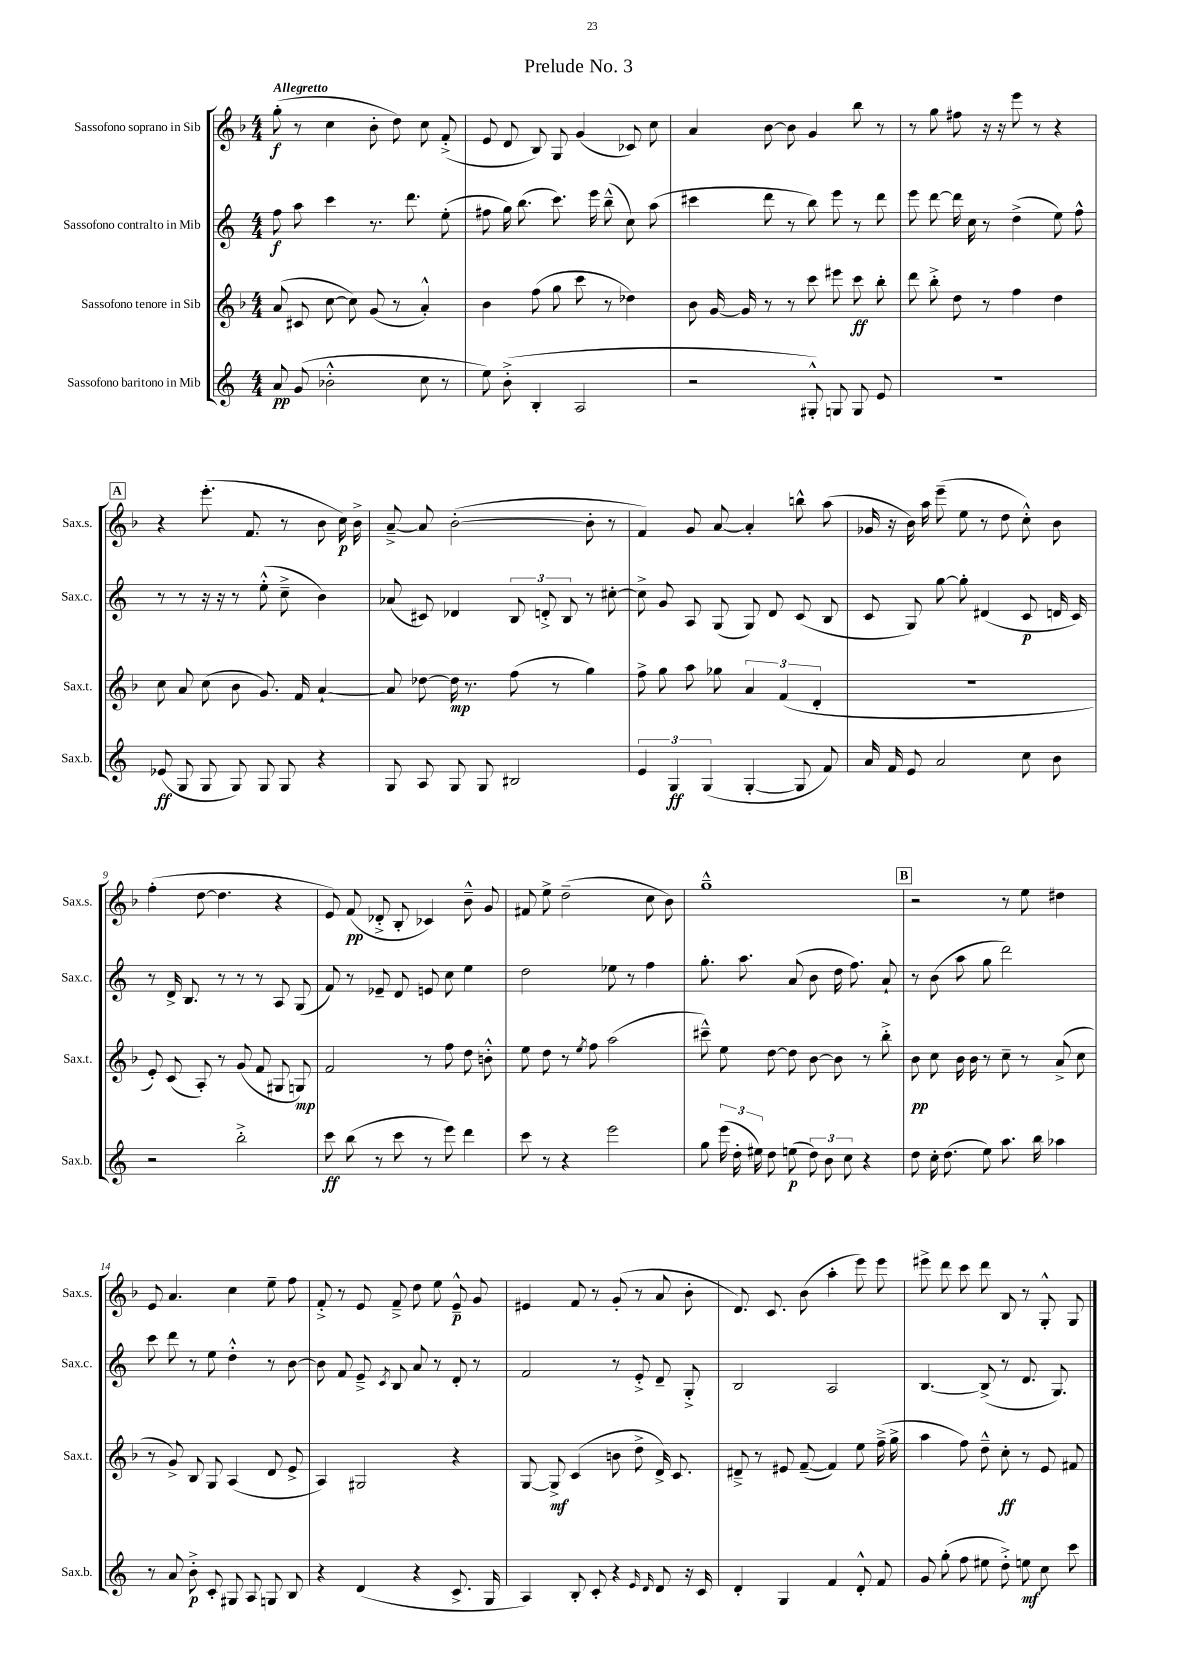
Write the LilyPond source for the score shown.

\header { title = "Prelude No. 3" }
<<
\new StaffGroup <<
\new Staff = "s0" \with { instrumentName = "Sassofono soprano in Sib" shortInstrumentName = "Sax.s." } {
    \clef treble \key f \major \numericTimeSignature \time 4/4 \tempo "Allegretto"
    \autoBeamOff g''8-.\f( r8 c''4 bes'8-. d''8) c''8 f'8-.->( |
    e'8 d'8 bes8) g8 g'4( ces'8) c''8 |
    a'4 bes'8~ bes'8 g'4 bes''8 r8 |
    r8 g''8 fis''8 r16 r16 e'''8 r8 r4 |
    \mark \markup { \box "A" } r4 e'''8.-.( f'8. r8 bes'8 c''16\p) bes'16-> |
    a'8~---> a'8 bes'2~-.( bes'8-. r8 |
    f'4) g'8 a'8~ a'4-. b''8-^ a''8( |
    ges'16 r16 bes'16) a''16 e'''8--( e''8 r8 d''8 c''8-.-^) bes'8 |
    f''4-.( d''8~ d''4. r4 |
    e'8) f'8\pp( des'8-.-> bes8-. ces'4) bes'8---^ g'8 |
    fis'8 e''8-> d''2--( c''8 bes'8) |
    g''1---^ |
    \mark \markup { \box "B" } r2 r8 e''8 dis''4 |
    e'8 a'4. c''4 e''8-- f''8 |
    f'8-.-> r8 e'8 f'8---> d''8 e''8 e'8---^\p g'8 |
    eis'4 f'8 r8 g'8-.( r8 a'8 bes'8-. |
    d'8.) c'8. bes'8( a''4-. e'''8) e'''8 |
    eis'''8-> d'''8 c'''8 d'''8 bes8 r8 g8-.-^ g8 \bar "|." |
}
\new Staff = "s1" \with { instrumentName = "Sassofono contralto in Mib" shortInstrumentName = "Sax.c." } {
    \clef treble \key c \major \numericTimeSignature \time 4/4
    \autoBeamOff f''8\f a''8 c'''4 r8. d'''8. e''8-.( |
    fis''8 g''16) b''8.( c'''8.) e'''16 b''8---^( c''8) a''8( |
    cis'''4 d'''8 r8 b''8) e'''8 r8 d'''8 |
    e'''8 d'''8~ d'''16 c''16 r8 d''4->( e''8) f''8-^ |
    \mark \markup { \box "A" } r8 r8 r16 r16 r8 e''8-.-^( c''8---> b'4) |
    aes'8( cis'8) des'4 \tuplet 3/2 { b8 d'8-.-> b8 } r8 cis''8~-. |
    cis''8-> g'8 a8 g8( g8) d'8 c'8( b8 |
    c'8 g8) g''8~ g''8-. dis'4( c'8\p d'16 c'16) |
    r8 d'16-> b8. r8 r8 r8 a8 g8( |
    f'8) r8 ees'8-- d'8 e'8 c''8 e''4 |
    d''2 ees''8 r8 f''4 |
    g''8.-. a''8. a'8( b'8 d''16 f''8.) a'8-! |
    \mark \markup { \box "B" } r8 b'8( a''8 g''8 d'''2) |
    c'''8 d'''8 r8 e''8 d''4-.-^ r8 b'8~ |
    b'8 f'8 e'8---> \acciaccatura { c'8 } b8 a'8 r8 d'8-. r8 |
    f'2 r8 e'8-.-> d'8-- g8-.-> |
    b2 a2 |
    b4.~ b8->( r8 d'8. g8.) \bar "|." |
}
\new Staff = "s2" \with { instrumentName = "Sassofono tenore in Sib" shortInstrumentName = "Sax.t." } {
    \clef treble \key f \major \numericTimeSignature \time 4/4
    \autoBeamOff a'8( cis'8 c''8~ c''8) g'8( r8 a'4-.-^) |
    bes'4 f''8( g''8 c'''8 r8 des''4) |
    bes'8 g'16~ g'16 r8 r8 c'''8 eis'''8 c'''8\ff bes''8-. |
    d'''8 bes''8-.-> d''8 r8 f''4 d''4 |
    \mark \markup { \box "A" } c''8 a'8 c''8( bes'8 g'8.) f'16 a'4~-! |
    a'8 des''8~ des''16\mp r8. f''8( r8 g''4) |
    f''8-> g''8 a''8 ges''8 \tuplet 3/2 { a'4 f'4( d'4-. } |
    r1 |
    e'8-.) c'8( a8-.) r8 g'8( f'8 gis8 g8\mp) |
    f'2 r8 f''8 d''8 b'8-.-^ |
    e''8 d''8 r8 \acciaccatura { e''8 } f''8 a''2( |
    cis'''8---^) e''8 d''8~ d''8 bes'8~ bes'8 r8 bes''8-.-> |
    \mark \markup { \box "B" } bes'8\pp c''8 bes'16 bes'16 r8 c''8-- r8 a'8->( c''8 |
    r8 g'8->) bes8 g8 a4( d'8 e'8-> |
    a4) gis2 r4 |
    g8~ g8->\mf c'4( b'8 d''8-> d'16->) c'8. |
    dis'8---> r8 eis'8 f'8~--( f'4) e''8 f''16--->( g''16-> |
    a''4 f''8) d''8---^ c''8-.\ff r8 e'8 fis'8 \bar "|." |
}
\new Staff = "s3" \with { instrumentName = "Sassofono baritono in Mib" shortInstrumentName = "Sax.b." } {
    \clef treble \key c \major \numericTimeSignature \time 4/4
    \autoBeamOff a'8\pp g'8( bes'2-.-^ c''8 r8 |
    e''8) b'8-.->( b4-. a2 |
    r2 gis8-.-^) g8 g8 e'8 |
    R1 |
    \mark \markup { \box "A" } ees'8\ff( g8 g8 g8) g8 g8 r4 |
    g8 a8 g8 g8 bis2 |
    \tuplet 3/2 { e'4 g4\ff g4( } g4~-. g8 f'8) |
    a'16 f'16 e'8 a'2 c''8 b'8 |
    r2 b''2-.-> |
    c'''8\ff b''8( r8 c'''8 r8 e'''8) d'''4 |
    c'''8 r8 r4 e'''2 |
    g''8 \tuplet 3/2 { e'''16( d''16-. eis''16) } d''8 e''8\p( \tuplet 3/2 { d''8) b'8 c''8 } r4 |
    \mark \markup { \box "B" } d''8 c''16-. d''8.( e''8) a''8. b''16 aes''4 |
    r8 a'8 b'8-.->\p c'8-. gis8 a8 g8 b8 |
    r4 d'4( r4 c'8.-> g16 |
    a4) b8-. c'8-. r4 \grace { e'16 d'16 } d'8 r16 c'16 |
    d'4-. g4 f'4 d'8-.-^ f'8 |
    g'8 g''8-.( f''8 eis''8 d''8-.->) e''8\mf c''8 c'''8 \bar "|." |
}
>>
>>
